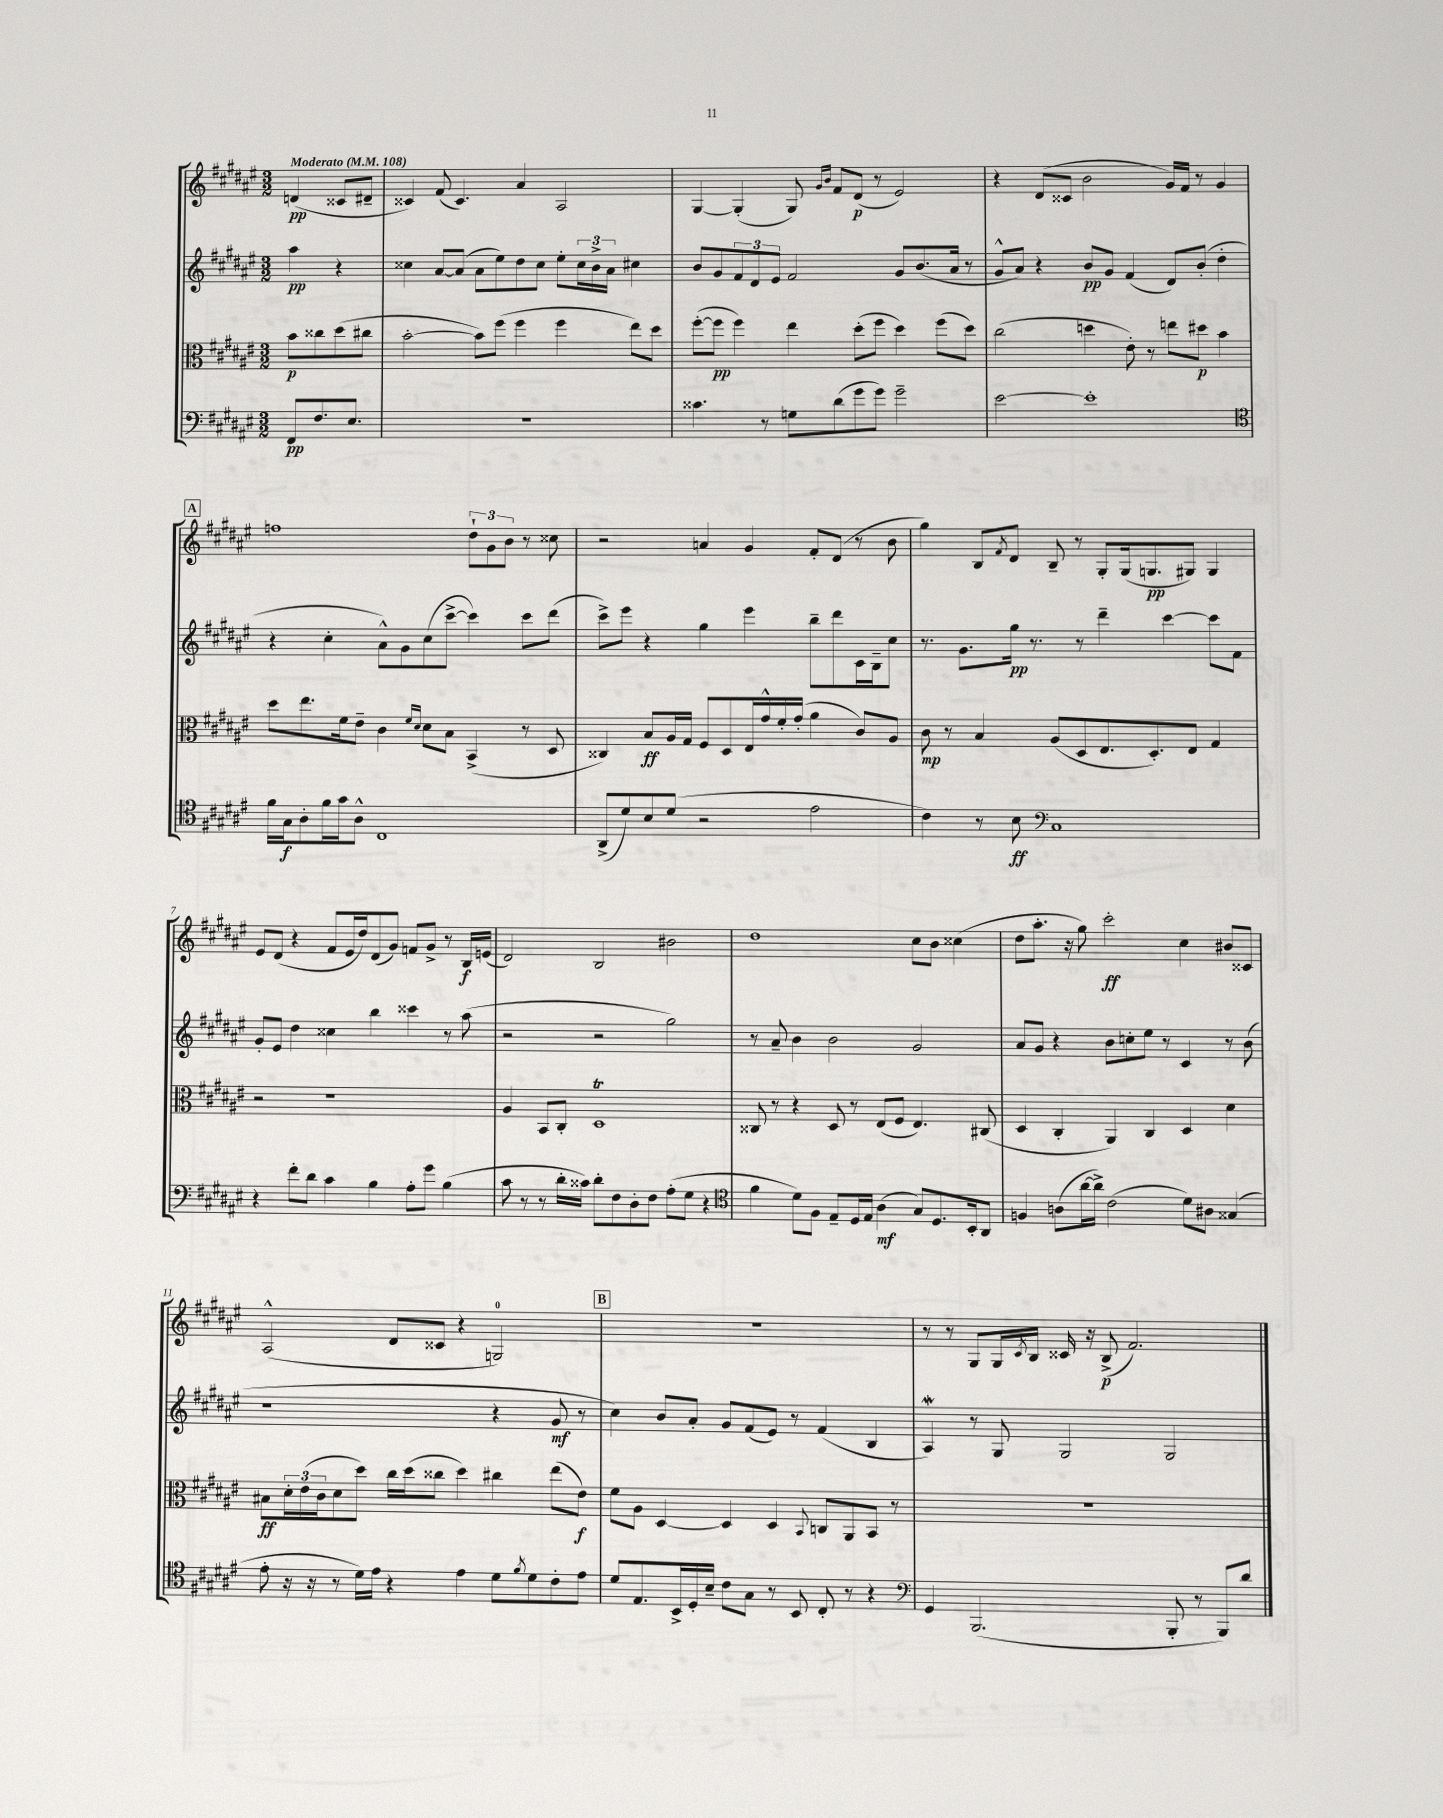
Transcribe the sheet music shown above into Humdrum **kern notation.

**kern	**kern	**kern	**kern
*staff4	*staff3	*staff2	*staff1
*clefF4	*clefC3	*clefG2	*clefG2
*k[f#c#g#d#a#e#]	*k[f#c#g#d#a#e#]	*k[f#c#g#d#a#e#]	*k[f#c#g#d#a#e#]
*M3/2	*M3/2	*M3/2	*M3/2
*MM108	*MM108	*MM108	*MM108
8FF#	8b	4aa#	(4d
8.F#	8cc##	.	.
.	(8dd#	4r	8c##
8.E#	.	.	.
.	8cc#	.	8d#~
=	=	=	=
1.r	[2b'	4cc##	4c##)
.	.	[8a#	(8f#
.	.	(8a#]	4.c##)
.	8b])	8a#	.
.	(8ff#	8ee#)	.
.	4ff#	8dd#	4a#
.	.	8cc##	.
.	4ff#	8ee#'	2A#
.	.	24cc##	.
.	.	24b^	.
.	.	24a#	.
.	8ee#)	4cc#	.
.	8dd#	.	.
=	=	=	=
4.c##	([8ff#'	8b	[4G#
.	8ff#]	8g#	.
.	4ff#)	12f#	(4G#']
.	.	12d#	.
8r	.	.	.
.	.	12e#	.
8G	4ee#	2f#	8G#)
.	.	.	16qqg#
.	.	.	16qqb
(8d#	.	.	8f#
8g#	(8dd#'	.	(8d#
8g#)	8ff#	.	8r
2g#~	4dd#)	8g#	2e#)
.	.	(8.b	.
.	(8ff#	.	.
.	.	16a#	.
.	8dd#)	8r	.
=	=	=	=
[2e#	(2cc#	8g#^^	4r
.	.	8a#)	.
.	.	4r	(8d#
.	.	.	8c##
1e#']	4dd	8b	2b
.	.	8g#	.
.	8e#')	(4f#	.
.	8r	.	.
.	8ee	8d#)	16g#)
.	.	.	16f#
.	8dd#	(8b'	8r
.	4b	4dd#'	4g#
=	=	=	=
*clefC4	*	*	*
16f#	8dd#	4r	1ff
16G#	.	.	.
8A#'	8.ee#	.	.
16f#	.	4cc#'	.
16g#	16f#	.	.
8A#^^	8e#~	.	.
1C#	4c#	8a#^^)	.
.	.	8g#	.
.	16qqf#	.	.
.	16qqd#	.	.
.	8d#	(8cc#	.
.	8B	[8ccc#^	.
.	(4BB^	4ccc#])	12dd#`
.	.	.	12g#
.	.	.	12b
.	8r	8ccc#	8r
.	8D#	(8ddd#	8cc##
=	=	=	=
(8AA#^	4C##)	8ccc#^)	2r
8d#)	.	8eee#	.
8B	8B	4r	.
(8d#	16A#	.	.
.	16G#	.	.
2r	8F#	4gg#	4a
.	8D#	.	.
.	16E#	4eee#	4g#
.	16g#^^	.	.
.	16f#'	.	.
.	(16g#'	.	.
2e#	4a#	8bb~	8f#'
.	.	8ddd#	(8d#
.	8c#)	16c#	8r
.	.	16B~	.
.	8A#	8cc#	8b
=	=	=	=
4c#)	8c#	8.r	4gg#)
.	8r	.	.
.	.	8.g#	.
8r	4B	.	8B
.	.	.	8qf#
8B	.	16gg#	8d#
.	.	8.r	.
*clefF4	*	*	*
1C#	(8A#	.	8B~
.	8D#	8r	8r
.	8.E#	4ddd#~	8G#'
.	.	.	(16G#
.	8.D#')	.	8.G
.	.	[4ccc#	.
.	8E#	.	8G#)
.	4G#	8ccc#]	4G#
.	.	8f#	.
=	=	=	=
4r	2r	8g#'	8e#
.	.	8e#	(8d#
8f#'	.	4dd#	4r
8d#	.	.	.
4c#	1r	4cc##	8f#
.	.	.	16e#
.	.	.	16dd#)
4B	.	4bb	(8d#
.	.	.	8g#)
8A#'	.	4ccc##	8f
8g#	.	.	8g#^
(4B	.	8r	8r
.	.	(8aa#	16B
.	.	.	(16e
=	=	=	=
8c#	4A#	2r	2d#)
8r	.	.	.
8r	8BB	.	.
16d#'	8C#'	.	.
16c##)	.	.	.
8d#'	1D#	2r	2B
8F#	.	.	.
8D#'	.	.	.
8F#	.	.	.
(8A#'	.	2gg#)	2b#
8G#	.	.	.
4r	.	.	.
=	=	=	=
*clefC4	*	*	*
4f#	8C##	8r	1dd#
.	8r	8a#~	.
8d#)	4r	4b	.
8F#	.	.	.
8E#~	8D#	2b	.
16D#	8r	.	.
16E#	.	.	.
(4A#	(8E#	.	.
.	8F#	.	.
8G#)	4.E#)	2g#	8cc#
8.D#	.	.	8b
.	.	.	(4cc##
16BB'	.	.	.
8AA#	(8C#	.	.
=	=	=	=
4F	4D#	8a#	8dd#
.	.	8g#	8.aa#'
(8A	4C#'	4r	.
.	.	.	16r
[16a#	.	.	8gg#)
16a#^])	.	.	.
(2c#	4AA#)	8b	2ccc#'
.	.	8cc'	.
.	4C#	8ee#	.
.	.	8r	.
8d#)	4D#	4c#	4cc#
8A#	.	.	.
(4G##	4d#	8r	8b#
.	.	(8b	8c##
=	=	=	=
8e#'	8B#	1r	(2A#^^
16r	24d#'	.	.
.	(24e#	.	.
16r	.	.	.
.	24c#	.	.
8r	8d#	.	.
16d#)	8dd#)	.	.
16e#	.	.	.
4r	16cc#	.	8d#
.	(16dd#	.	.
.	8cc##	.	8c##
4e#	4dd#)	.	4r
8d#	4cc#	4r	2G)
8qf#	.	.	.
8d#	.	.	.
8c#'	(8ee#	8g#	.
8e#	8e#)	8r	.
=	=	=	=
8d#	8f#	4cc#)	1.r
8.E#	8A#	.	.
.	[4D#	8b	.
16BB^	.	.	.
16D#'	.	8a#'	.
16B~	.	.	.
8c#	4D#]	8g#	.
8G#	.	(8f#	.
8r	4D#	8e#)	.
8BB	.	8r	.
.	8qqBB	.	.
8C#'	8C	(4f#	.
8r	8AA#	.	.
4r	8BB	4B	.
.	8r	.	.
=	=	=	=
*clefF4	*	*	*
4GG#	1.r	4A#)	8r
.	.	.	8r
(2.BBB	.	8r	8G#
.	.	8G#	16G#
.	.	.	8qc#
.	.	.	16B
.	.	2G#	16c##
.	.	.	16r
.	.	.	(8B^
.	.	.	2.f#)
8BBB'	.	2G#	.
8r	.	.	.
8BBB)	.	.	.
8d#	.	.	.
==	==	==	==
*-	*-	*-	*-
